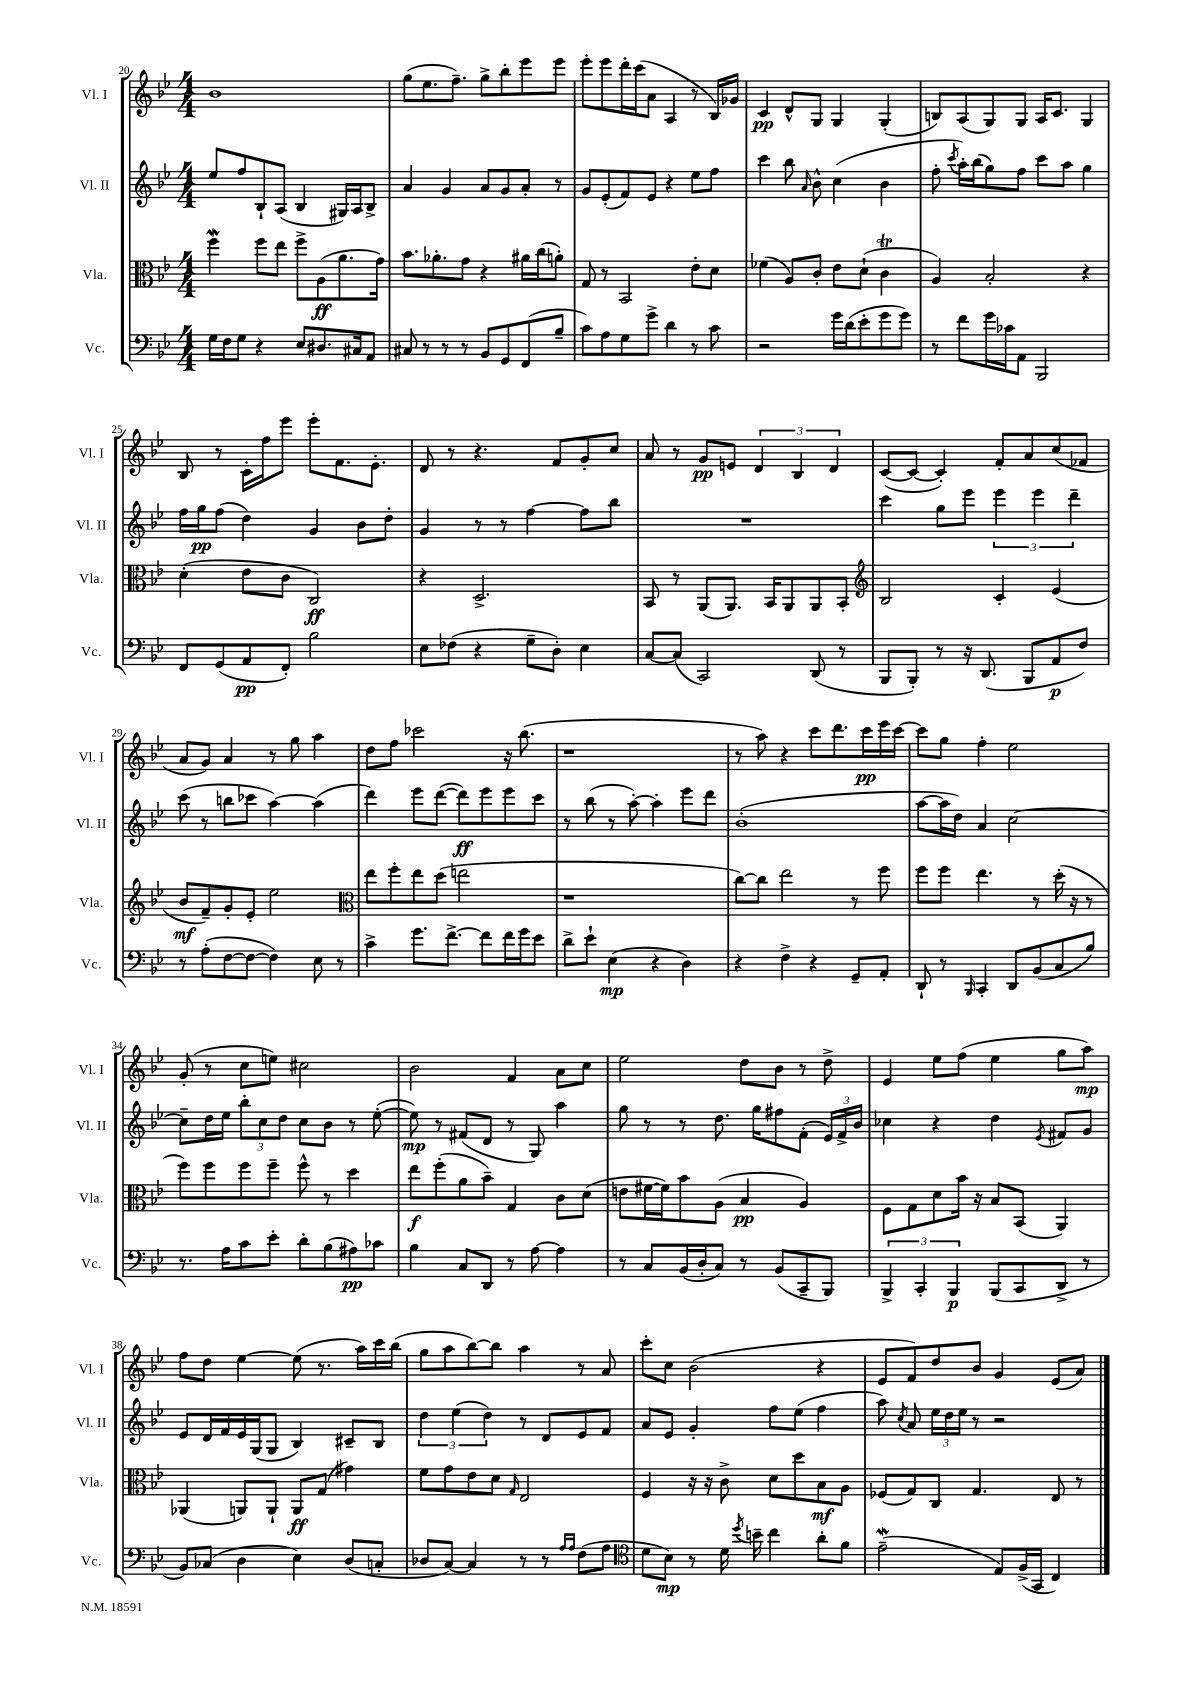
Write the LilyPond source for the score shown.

<<
\new StaffGroup <<
\new Staff = "s0" \with { instrumentName = "Vl. I" shortInstrumentName = "Vl. I" } {
    \clef treble \key bes \major \numericTimeSignature \time 4/4
    \autoBeamOff bes'1 |
    g''8[( ees''8. f''8.]--) g''8[-> bes''8-. ees'''8 ees'''8] |
    ees'''8[-. ees'''8 d'''16-. c'''16( a'8] a4 r8 bes16[) ges'16] |
    c'4\pp d'8[-^ g8] g4 g4-.( |
    b8[) a8( g8) g8] a16[ c'8.] g4 |
    bes8 r8 c'16[-. f''16 ees'''8] ees'''8[-. f'8. ees'8.]-. |
    d'8 r8 r4. f'8[ g'8-. c''8] |
    a'8 r8 g'8[\pp e'8] \tuplet 3/2 { d'4 bes4 d'4 } |
    c'8[~( c'8]~ c'4-.) f'8[-. a'8 c''8( fes'8] |
    a'8[ g'8]) a'4 r8 g''8 a''4 |
    d''8[ f''8] ces'''2 r16 bes''8.( |
    r1 |
    r8 a''8) r4 c'''8[ d'''8. c'''16\pp ees'''16 c'''16]~ |
    c'''8[ g''8] f''4-. ees''2 |
    g'8-.( r8 c''8[ e''8]) cis''2 |
    bes'2 f'4 a'8[ c''8] |
    ees''2 d''8[ bes'8] r8 d''8-> |
    ees'4 ees''8[ f''8]( ees''4 g''8[ a''8]\mp) |
    f''8[ d''8] ees''4~ ees''8( r8. a''16[) c'''16 bes''16]( |
    g''8[ a''8 bes''8~) bes''8] a''4 r8 a'8 |
    c'''8[-. c''8] bes'2( r4 |
    ees'8[ f'8) d''8 bes'8] g'4 ees'8[( a'8]) \bar "|." |
}
\new Staff = "s1" \with { instrumentName = "Vl. II" shortInstrumentName = "Vl. II" } {
    \clef treble \key bes \major \numericTimeSignature \time 4/4
    \autoBeamOff ees''8[ f''8 bes8-! a8]( bes4 gis16[) a16 bes8]-> |
    a'4 g'4 a'8[ g'8 a'8]-. r8 |
    g'8[ ees'8-.( f'8) ees'8] r4 ees''8[ f''8] |
    c'''4 bes''8 \grace { a'16 } bes'8-^ c''4( bes'4 |
    f''8-. \acciaccatura { c'''8 } a''16[-.) bes''16( g''8) f''8] c'''8[ a''8] g''4 |
    f''16[ g''16\pp f''8]( d''4) g'4 bes'8[ d''8]-. |
    g'4 r8 r8 f''4~ f''8[ bes''8] |
    R1 |
    c'''4 g''8[ ees'''8] \tuplet 3/2 { ees'''4 ees'''4 d'''4-- } |
    c'''8( r8 b''8[ ces'''8] a''4~) a''4( |
    d'''4) ees'''8[ d'''8]~( d'''8[\ff) ees'''8 ees'''8 c'''8] |
    r8 bes''8( r8 a''8~-.) a''4-. ees'''8[ d'''8] |
    bes'1-.( |
    a''8[~ a''16 d''16]) a'4 c''2~ |
    c''8[-- d''16 ees''16] \tuplet 3/2 { bes''8[-. c''8 d''8] } c''8[ bes'8] r8 ees''8~-.( |
    ees''8\mp) r8 fis'8[( d'8] r8 g8) a''4 |
    g''8 r8 r8 d''8. g''16[ fis''8 f'8]-.( \tuplet 3/2 { ees'16[) f'16-> bes'16] } |
    ces''4 r4 d''4 \acciaccatura { ees'8 } fis'8[ g'8] |
    ees'8[ d'16 f'16 ees'16 g16( g8] bes4) cis'8[-- bes8] |
    \tuplet 3/2 { d''4 ees''4( d''4) } r8 d'8[ ees'8 f'8] |
    a'8[ ees'8] g'4-. f''8[ ees''8]( f''4 |
    a''8) \acciaccatura { c''8 } a'8 \tuplet 3/2 { ees''16[ d''16 ees''16] } r8 r2 \bar "|." |
}
\new Staff = "s2" \with { instrumentName = "Vla." shortInstrumentName = "Vla." } {
    \clef alto \key bes \major \numericTimeSignature \time 4/4
    \autoBeamOff f''4\mordent f''8[ ees''8] f''8[-> a8\ff( a'8. g'16]) |
    bes'8.[ aes'8.-. g'8] r4 ais'16[ c''16( a'8]-.) |
    g8 r8 bes,2 ees'8[-. d'8] |
    fes'4( a8[) c'8]-. ees'8[ d'8]-!( c'4\trill |
    a4) bes2-. r4 |
    d'4-.( ees'8[ c'8] c2\ff) |
    r4 d2.-> |
    bes,8 r8 a,8[( a,8.]) bes,16[ a,8 a,8 bes,8]-. |
    \clef treble bes2 c'4-. ees'4( |
    bes'8[\mf f'8--) g'8-. ees'8]-. ees''2 |
    \clef alto ees''8[ f''8-. ees''8 d''8]( e''2 |
    r1 |
    c''8[~) c''8] ees''2 r8 f''8 |
    f''8[ f''8] ees''4. r8 d''16-.( r16 r8 |
    f''8[) f''8 f''8 f''8]-- f''8-^ r8 d''4 |
    ees''8[\f f''8-.( a'8 bes'8]--) g4 c'8[ d'8]( |
    e'8[ fis'16~ fis'16) bes'8 a8]( bes4\pp a4) |
    f8[ g8 d'8 bes'16] r16 bes8[ bes,8]( a,4) |
    aes,4( a,8[) a,8]-! a,8[\ff g8]( gis'4) |
    f'8[ g'8 ees'8 d'8] \grace { g16 } ees2 |
    f4 r16 r16 c'8-> d'8[ d''8 bes8\mf a8] |
    fes8[( g8) c8] g4. ees8 r8 \bar "|." |
}
\new Staff = "s3" \with { instrumentName = "Vc." shortInstrumentName = "Vc." } {
    \clef bass \key bes \major \numericTimeSignature \time 4/4
    \autoBeamOff g16[ f16 g8] r4 ees8[ dis8. cis16 a,8] |
    cis8 r8 r8 r8 bes,8[ g,8 f,8( bes8]-- |
    c'8[) a8 g8 g'8]-> d'4 r8 c'8 |
    r2 g'16[ d'16( ees'8-. g'8 g'8]) |
    r8 f'8[ g'16 ces'16 a,8] bes,,2 |
    f,8[ g,8( a,8\pp f,8]-.) bes2 |
    ees8[ fes8]( r4 g8[-- d8]-.) ees4 |
    c8[~ c8]( c,2) d,8( r8 |
    bes,,8[ bes,,8]-.) r8 r16 d,8.( bes,,8[ a,8\p f8]) |
    r8 a8[-.( f8~ f8]~ f4) ees8 r8 |
    c'4-> g'8.[ f'8.]~-> f'8[ f'16 g'16 ees'8] |
    d'8[-> ees'8]-! ees4\mp( r4 d4) |
    r4 f4-> r4 g,8[-- a,8]-. |
    d,8-! r8 \grace { bes,,16 } c,4-. d,8[ bes,8( c8 bes8]) |
    r8. a16[ c'8 ees'8]-. d'8[-. bes8( ais8\pp) ces'8] |
    bes4 c8[ d,8] r8 a8~ a4 |
    r8 c8[ bes,16( d16-. c8]) r8 bes,8[( c,8-- bes,,8]) |
    \tuplet 3/2 { bes,,4-> c,4-. bes,,4\p } bes,,8[( c,8 d,8]-> r8 |
    bes,8[) ces8]( d4 ees4) d8[( c8]-. |
    des8[ c8]~) c4 r8 r8 \grace { a16[ a16] } f8[( a8] |
    \clef tenor d'8[ bes8]\mp) r8 d'16 \acciaccatura { d''8 } b'16-- c''4 a'8[-. f'8] |
    ees'2--\mordent( ees8[) f16->( g,16] c4) \bar "|." |
}
>>
>>
\layout { \context { \Score currentBarNumber = #20 } }
